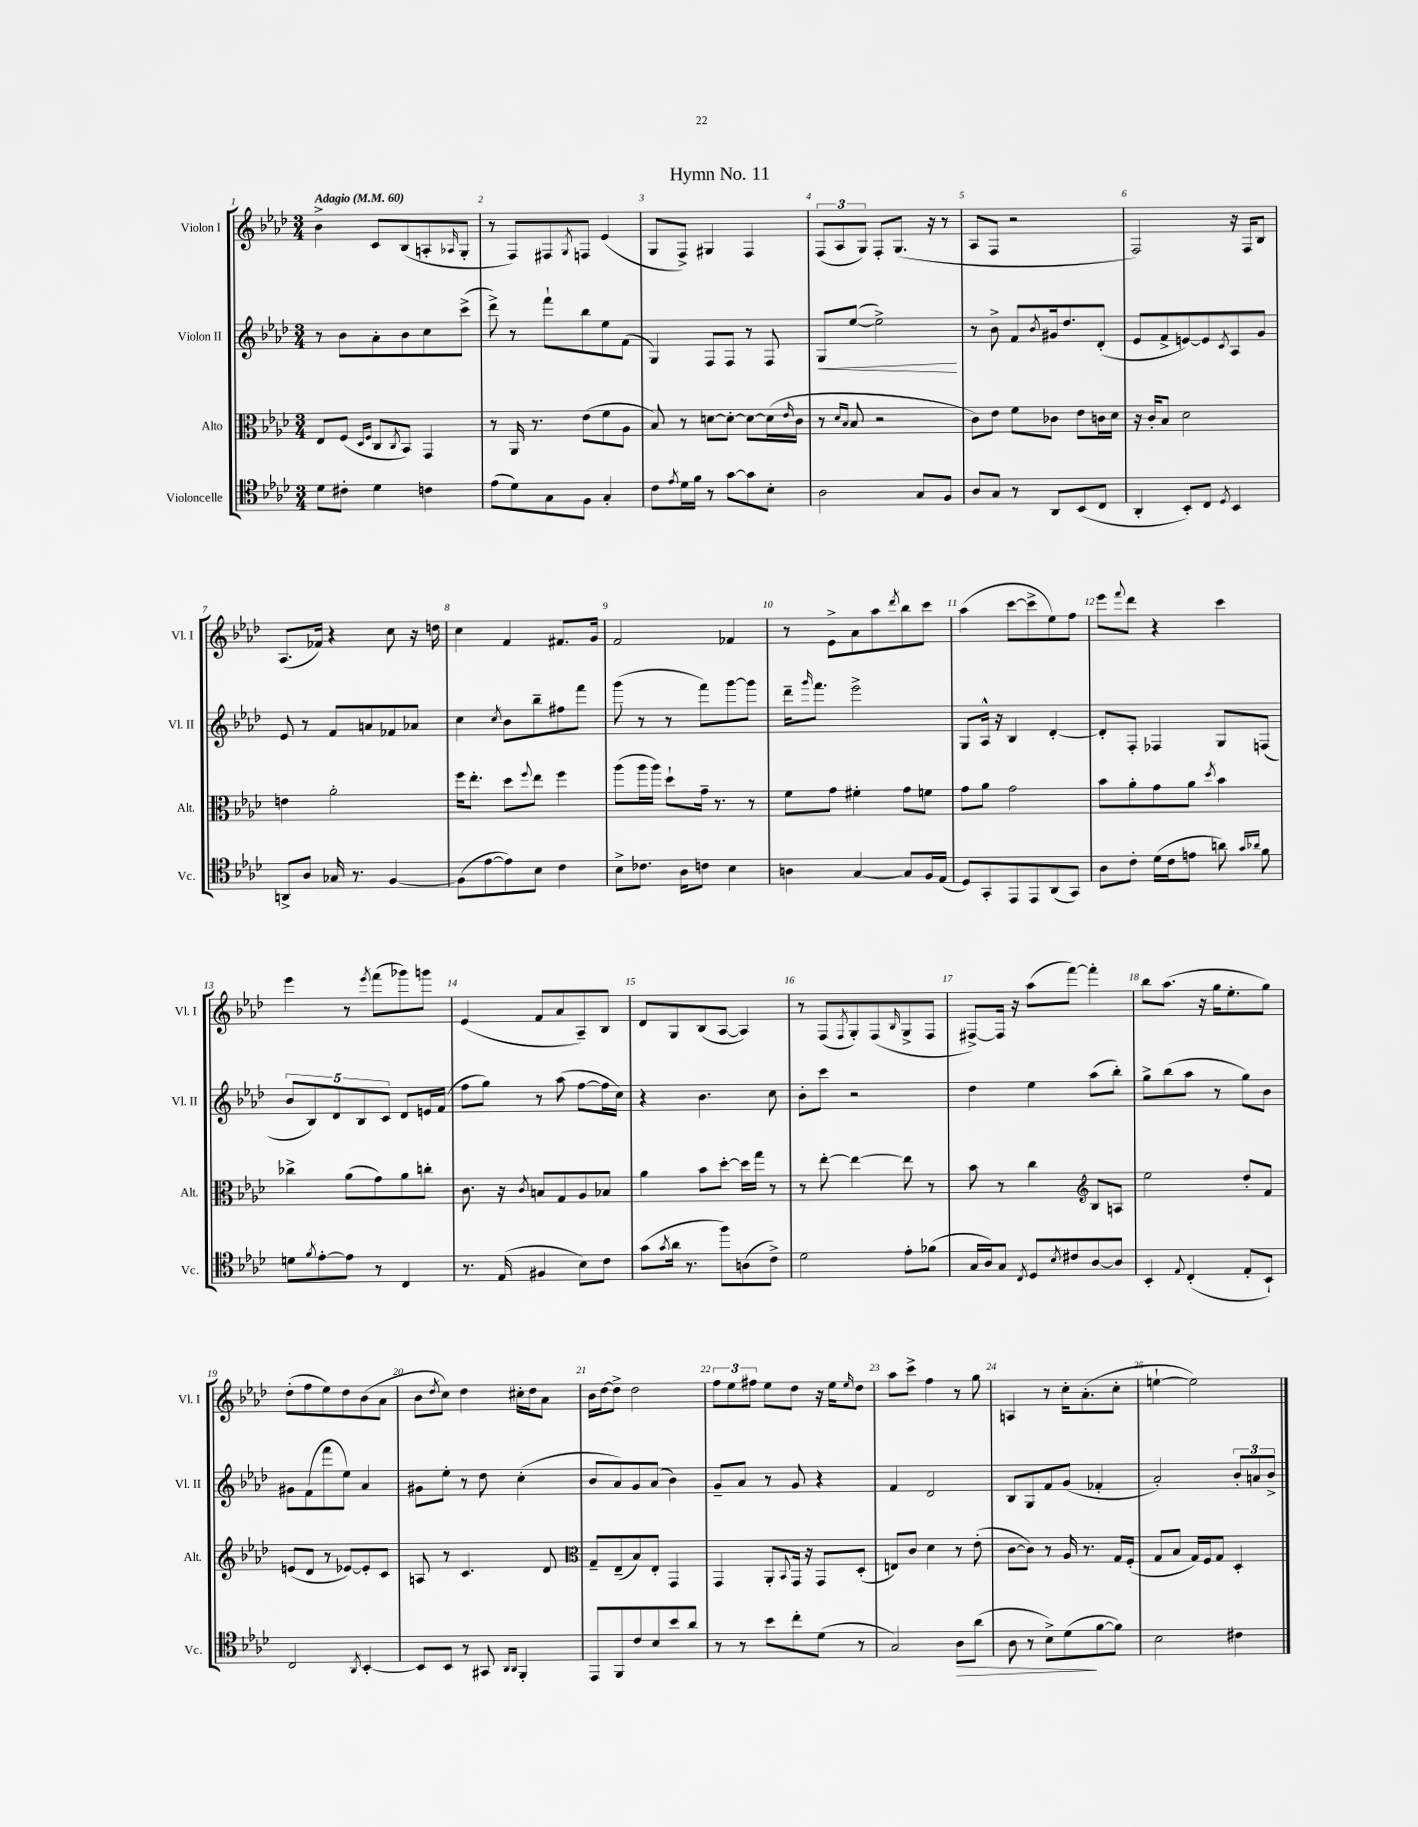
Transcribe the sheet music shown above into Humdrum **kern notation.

**kern	**kern	**kern	**kern
*staff4	*staff3	*staff2	*staff1
*clefC4	*clefC3	*clefG2	*clefG2
*k[b-e-a-d-]	*k[b-e-a-d-]	*k[b-e-a-d-]	*k[b-e-a-d-]
*M3/4	*M3/4	*M3/4	*M3/4
*MM60	*MM60	*MM60	*MM60
8d-\L	8E-/L	8r	4b-^\
8c#'\J	(8F/J	8b-\L	.
.	16qqD-/LL	.	.
.	16qqF/JJ	.	.
4d-\	8C/L	8a-'\	8c/L
.	8qC/	.	.
.	8BB-/J)	8b-\	(8B-/
4c\	4GG/	8cc\	8A'/
.	.	.	16qqA-/
.	.	(8ccc^\J	8G'/J
=	=	=	=
(8e-\L	8r	8ddd-^\)	8r
8d-\)	16AA-/	8r	8F/L)
.	8.r	.	.
8G\	.	8fff`\L	8F#/
.	.	.	8qG/
8F\J	(8e-\L	8bb-\	8F/J
4G'/	8f\	8ee-\	(4e-/
.	8A-\J	(8f\J	.
=	=	=	=
8c\L	8B-/)	4G/)	8G/L
8qe-/	.	.	.
16d-\L	8r	.	8F^/J)
16f\JJ	.	.	.
8r	[8d\L	8F/L	4G#/
[8g\L	8d'\_J	8F/J	.
8g\]	8d\_L	8r	4F/
8B-'\J	(16d\]L	8F/	.
.	16qqe-/	.	.
.	16c\JJ	.	.
=	=	=	=
2A-\	8r	8G/L	(12F/L
.	.	.	12A-/
.	16qqd-/LL	.	.
.	16qqB-/JJ	.	.
.	8B-/	([8ee-/J	.
.	.	.	12G/J)
.	2r	2ee-^\])	8F'/L
.	.	.	(8.G/J
8G/L	.	.	.
.	.	.	16r
8F/J	.	.	8r
=	=	=	=
8A-/L	8c\L)	8r	8A-/L
8G/J	8e-\J	8b-^\	8F/J
8r	8f\L	8f/L	2r
.	.	8qb-/	.
8AA-/L	8c-\J	16g#/k	.
.	.	8.dd-/	.
(8BB-/	8e-\L	.	.
8C/J	16c\L	(8d-'/J	.
.	16d-\JJ	.	.
=	=	=	=
4AA-'/	16r	8e-/L	2F/)
.	16c'/LK	.	.
.	8B-/J	8f^/	.
8BB-'/L)	2d-\	[8e/)	.
8C/J	.	8e/]	.
8qD-/	.	8qc/	.
4BB-/	.	8A-/	16r
.	.	.	16F/LK
.	.	8g/J	8B-/J
=	=	=	=
8AA^/L	4e\	8e-/	(8.A-/L
8A-/J	.	8r	.
.	.	.	16f-/Jk)
16G-/	2a-'\	8f/L	4r
8.r	.	.	.
.	.	8a/	.
[4F/	.	8f-/	8cc\
.	.	8a-/J	16r
.	.	.	16dd\
=	=	=	=
(8F\]L	16ff\LK	4cc\	4cc\
.	8.ee-'\J	.	.
[8e-\	.	.	.
.	.	8qcc/	.
8e-\])	8dd-\L	8b-\L	4f/
.	8qqff/	.	.
8B-\J	8ee-\J	8bb-~\	.
4c\	4ff\	8ff#\	8.f#/L
.	.	8fff\J	.
.	.	.	16g/Jk
=	=	=	=
8B-^\L	(8aa-\L	(8ggg\	2f/
8.c-\J	16aa-\L	8r	.
.	16aa-\JJ)	.	.
.	8dd-`\L	8r	.
16A-\LK	.	.	.
8c\J	16g~\Jk	8fff\L)	.
.	8.r	.	.
4B-\	.	[8ggg\	4f-/
.	8r	8ggg\]J	.
=	=	=	=
4A\	8f\L	16ddd-~\LK	8r
.	.	16qqggg/	.
.	.	8.fff\J	.
.	8g\J	.	8e-^\L
[4G/	4f#'\	2eee-^\	8a-\
.	.	.	8aa-\
.	.	.	8qddd-/
8G/]L	8g\L	.	8bb-\
16F/L	8f\J	.	8ccc\J
(16E-/JJ	.	.	.
=	=	=	=
8D-/L)	8g\L	8G/L	(4aa-\
8GG'/	8a-\J	16A-^^/Jk	.
.	.	16r	.
8EE-/	2g\	4B-/	[8ccc\L
8EE-/	.	.	8ccc^\]
(8AA-/	.	[4d-'/	8ee-\)
8GG/J)	.	.	8ff\J
=	=	=	=
8A-\L	8b-\L	8d-'/]L	8eee-\L
.	.	.	8qqfff/
8c'\J	8a-'\	8F'/J	8ddd-\J
(16d-\LL	8g\	4F-/	4r
16c\J	.	.	.
8e\J	8a-\J	.	.
.	8qdd-/	.	.
8a\)	4b-\	8G/L	4ccc\
16qqg/LL	.	.	.
16qqa-/JJ	.	.	.
8f\	.	(8F/J	.
=	=	=	=
8d\L	4cc-^\	10b-/L	4eee-\
.	.	10B-/)	.
8qf/	.	.	.
[8e-'\	.	.	.
.	.	10d-/	.
8e-\]J	(8a-\L	.	8r
.	.	10B-/	.
.	.	.	8qeee-/
8r	8g\)	.	(8fff\L
.	.	10c/J	.
4C/	8a-\	8d-/L	8ggg-\)
.	8cc'\J	16e/L	8ggg\J
.	.	(16f/JJ	.
=	=	=	=
8.r	8.c\	8ff\L	(4e-/
.	.	8gg\J)	.
(16E-/	16r	.	.
.	8qc/	.	.
4F#/	8B/L	8r	8f/L
.	8G/	(8aa-\	8a-/
8B-\L)	8A-/	[8ff\L	8A-~/)
8c\J	8B-/J	16ff\]L	8B-/J
.	.	16cc\JJ)	.
=	=	=	=
(8g\L	4a-\	4r	8d-/L
8qg/	.	.	.
16a-\Jk	.	.	8G/
8.r	.	.	.
.	8b-\L	4.b-\	(8B-/
8ff\L)	[8dd-'\J	.	[8A-/J
(8A\	16dd-\]LL	.	4A-/])
.	16gg\JJ	.	.
8c^\J)	8r	8cc\	.
=	=	=	=
2d-\	8r	8b-'\L	8r
.	[8ee-'\	8ccc\J	(8F/L
.	.	.	8qF/
.	4ee-\_	2r	8G'/)
.	.	.	(8F/
.	.	.	16qqB-/
8e-'\L	8ee-\]	.	8G^/
(8f-\J	8r	.	8F/J
=	=	=	=
16G/LL	8b-\	4dd-\	[8F#^/L)
16A-/J)	.	.	.
8G/J	8r	.	16F#/]Jk
.	.	.	16r
8qC/	.	.	.
8D-/L	4cc\	4ee-\	(8aa-\L
8qB-/	.	.	.
8c#/	.	.	[8fff\J)
*	*clefG2	*	*
[8A-/	8B-/L	(8aa-\L	4fff'\]
8A-/]J	8A/J	8bb-'\J)	.
=	=	=	=
4BB-'/	2ee-\	8gg^\L	8bb-\L
.	.	(8bb-\	(8.aa-\J
8qqE-/	.	.	.
(4C'/	.	8aa-\J	.
.	.	.	16r
.	.	8r	16gg\LK
.	.	.	8.ee-'\
8E-'/L	8dd-'/L	8gg\L)	.
8BB-`/J)	8f/J	8b-\J	8gg\J)
=	=	=	=
2C/	(8e/L	8g#\L	(8dd-'\L
.	8d-/J	(8f\	8ff\
.	8r	8fff\	8ee-\)
.	[8e-/L)	8ee-\J)	8dd-\
8qAA-/	.	.	.
[4BB-'/	8e-'/]	4a-/	(8b-\
.	8c/J	.	8a-\J
=	=	=	=
8BB-/]L	8A/	8g#\L	8b-\L
.	.	.	8qdd-/
8BB-/J	8r	8ee-'\J	8cc\J)
8r	4.c/	8r	4dd-\
8GG#/	.	8dd-\	.
16qqAA-/LL	.	.	.
16qqAA-/JJ	.	.	.
4FF'/	.	(4cc'\	16cc#'\LL
.	.	.	16dd-\J
.	8d-/	.	8a-\J
=	=	=	=
*	*clefC3	*	*
8EE-/L	8G~/L	8b-/L	16b-\LL
.	.	.	[16dd-\J
8FF/	(8E-~/	8a-/)	8dd-^\]J
8c/	8B-/)	8g/	2dd-\
8B-/	8E-'/J	(8a-/J	.
8b-/	4GG/	4b-\)	.
8a-/J	.	.	.
=	=	=	=
8r	4GG/	8g~/L	12ff\L
.	.	.	12ee-\
8r	.	8a-/J	.
.	.	.	12ff#\J
8b-\L	8AA-'/L	8r	8ee-\L
.	8qqBB-/	.	.
8cc'\	16GG/Jk	8g/	8dd-\J
.	16r	.	.
(8d-\J	8GG/L	4r	16r
.	.	.	16ee-\LK
.	.	.	16qqee-/
8r	(8D-'/J	.	8dd-\J
=	=	=	=
2G/)	8E/L)	4f/	8aa-\L
.	8c/J	.	8ccc^\J
.	4d-\	2d-/	4ff\
8A-\L	8r	.	8r
(8a-\J	(8e-'\	.	8gg\
=	=	=	=
8A-\	[8c\L	8B-/L	4A/
8r	8c\]J)	8G/	.
8B-^\L)	8r	8f/	8r
(8d-\	16A-/	(8g/J	16cc'\LK
.	8.r	.	(8.a-'\
[8f\	.	4f-'/	.
8f\]J)	16G/LL	.	8cc'\J
.	(16F'/JJ	.	.
=	=	=	=
2B-\	8G/L	2a-'/)	[4ee`\
.	8B-/J	.	.
.	16G/LL)	.	2ee\])
.	16F/J	.	.
.	8G/J	.	.
4c#\	4D-'/	12b-'/L	.
.	.	12a/	.
.	.	12b-^/J	.
==	==	==	==
*-	*-	*-	*-
